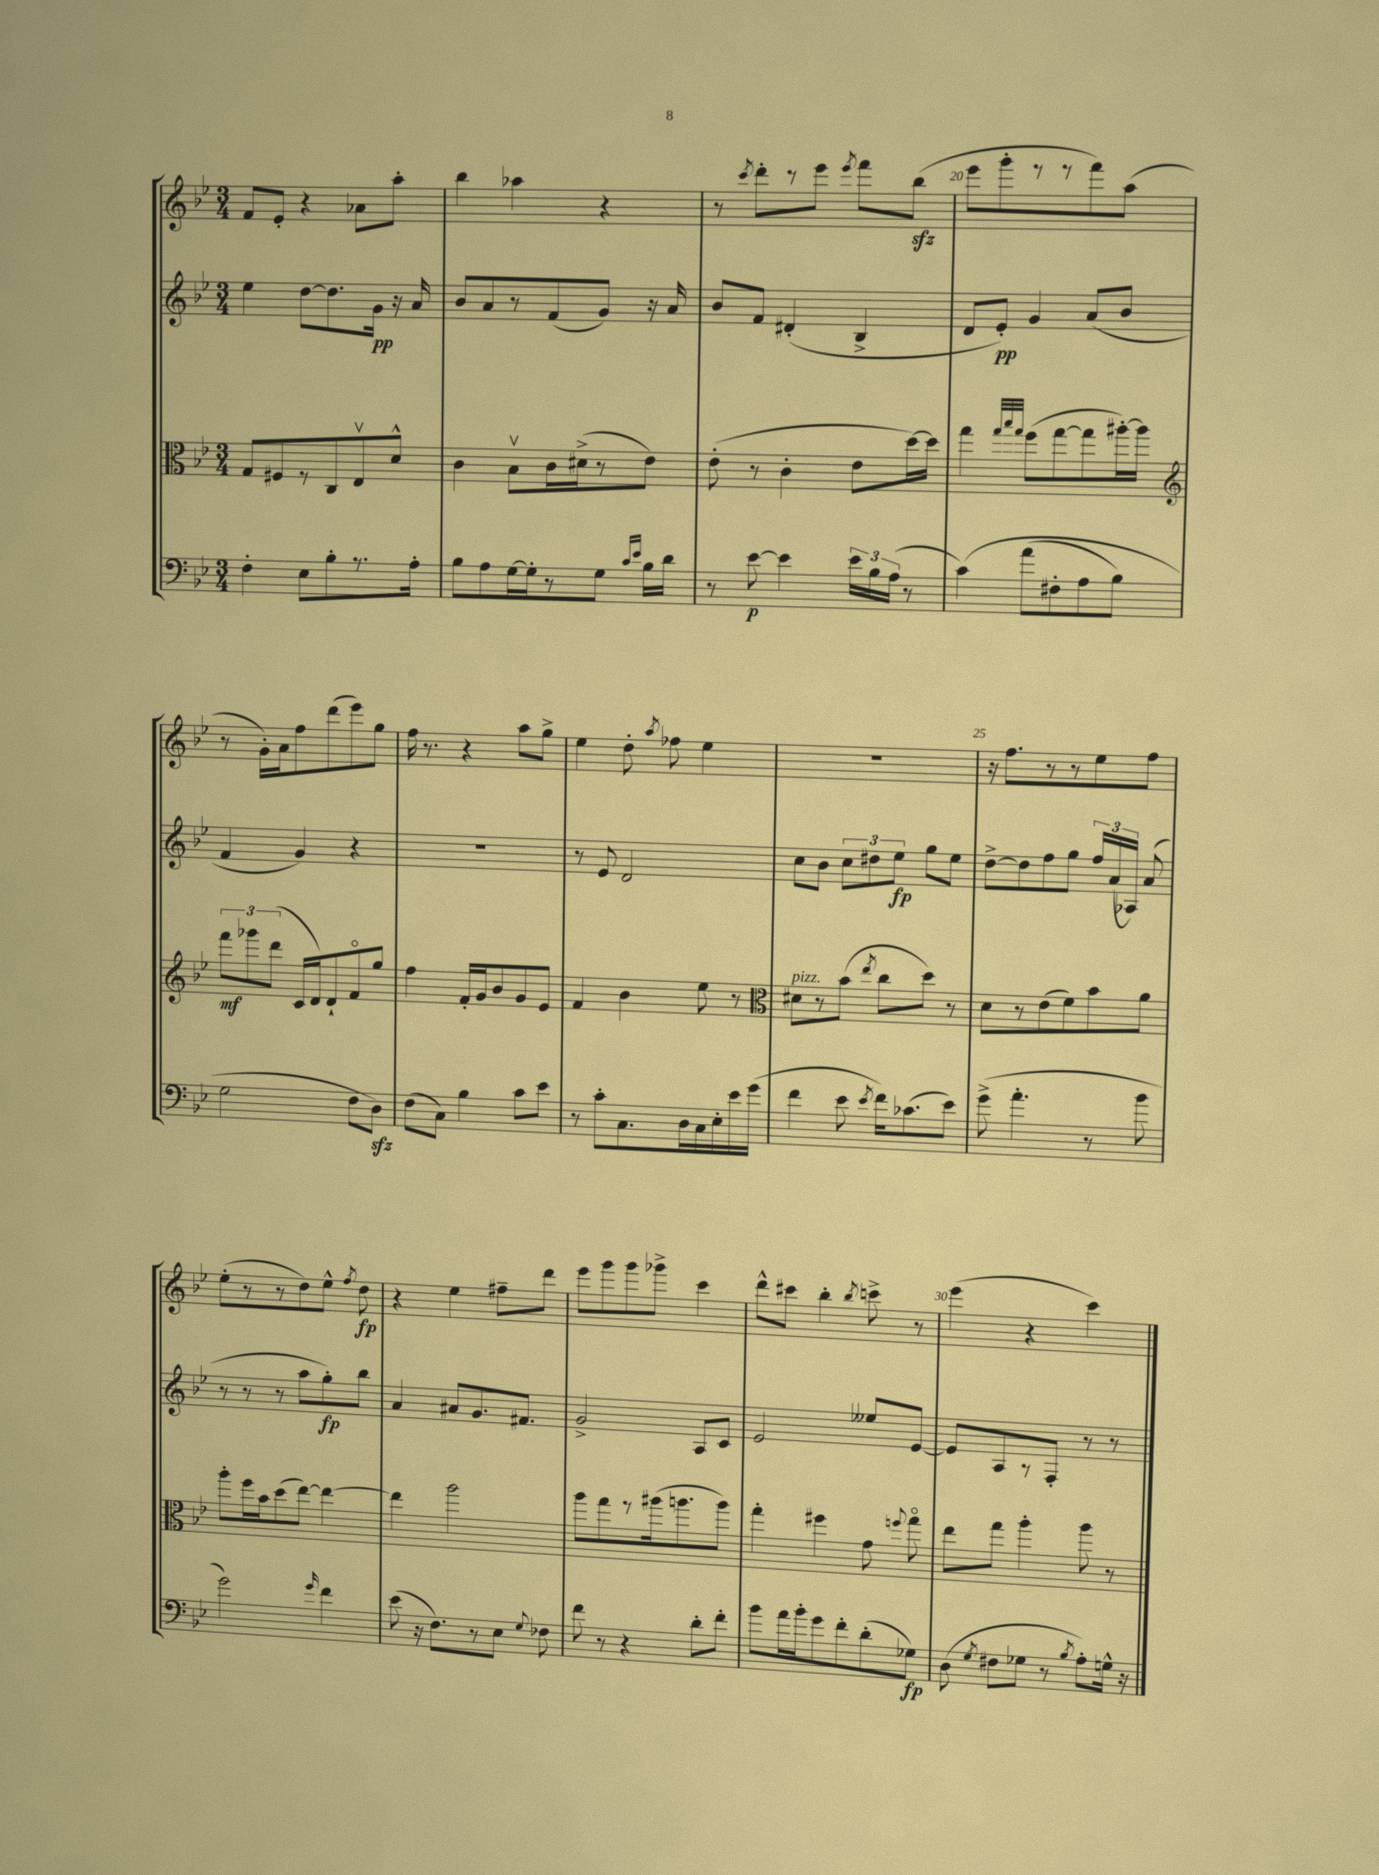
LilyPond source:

<<
\new StaffGroup <<
\new Staff = "s0" {
    \clef treble \key bes \major \numericTimeSignature \time 3/4
    \autoBeamOff f'8[ ees'8]-. r4 aes'8[ a''8]-. |
    bes''4 aes''4 r4 |
    r8 \acciaccatura { c'''8 } d'''8[-. r8 ees'''8] \acciaccatura { ees'''8 } f'''8[ bes''8]\sfz( |
    ees'''8[ g'''8-. r8 r8 f'''8) a''8]( |
    r8 g'16[-.) a'16 f''8 d'''8( ees'''8) g''8] |
    f''16 r8. r4 a''8[ g''8]-> |
    ees''4 d''8-. \acciaccatura { a''8 } fes''8 ees''4 |
    R2. |
    r16 f''8.[ r8 r8 ees''8 f''8] |
    ees''8[-.( r8 r8 d''8) ees''8]-^ \acciaccatura { f''8 } d''8\fp |
    r4 ees''4 fis''8[-- d'''8] |
    ees'''8[ g'''8 g'''8 ges'''8]-> c'''4 |
    d'''8[-^ cis'''8] bes''4-. \acciaccatura { bes''8 } c'''8-> r8 |
    ees'''4( r4 c'''4) \bar "|." |
}
\new Staff = "s1" {
    \clef treble \key bes \major \numericTimeSignature \time 3/4
    \autoBeamOff ees''4 d''8[~ d''8. g'16]\pp r16 a'16 |
    bes'8[ a'8 r8 f'8( g'8]) r16 a'16 |
    bes'8[ f'8] dis'4-.( bes4-> |
    d'8[ ees'8]-.\pp) g'4 a'8[( bes'8] |
    f'4 g'4) r4 |
    R2. |
    r8 ees'8 d'2 |
    c''8[ bes'8] \tuplet 3/2 { c''8[ dis''8 ees''8]\fp } g''8[ ees''8] |
    d''8[~-> d''8 f''8 g''8] \tuplet 3/2 { f''16[ a'16( aes16]) } a'8( |
    r8 r8 r8 a''8[ g''8-.\fp) bes''8] |
    a'4 ais'8[ g'8. fis'8.] |
    g'2-> a8[ c'8] |
    ees'2 eeses''8[ ees'8]~ |
    ees'8[ a8 r8 f8]-. r8 r8 \bar "|." |
}
\new Staff = "s2" {
    \clef alto \key bes \major \numericTimeSignature \time 3/4
    \autoBeamOff g8[ fis8 r8 c8 ees8\upbow d'8]-^ |
    c'4 bes8[\upbow c'16 dis'16->( r8 ees'8]) |
    ees'8-.( r8 c'4-. ees'8[ d''16~) d''16] |
    g''4 \grace { g''32[ bes''32 g''32] } f''8[( g''8~ g''8 ais''16~-.) ais''16] |
    \clef treble \tuplet 3/2 { f'''8[\mf ges'''8 d'''8]( } c'16[ d'16) d'8-! f'8\flageolet g''8] |
    f''4 f'16[-. g'16 bes'8 g'8 ees'8] |
    f'4 bes'4 ees''8 r8 |
    \clef alto dis'8[^\markup { \italic "pizz." } r8 bes'8]( \acciaccatura { ees''8 } c''8[ d''8]) r8 |
    d'8[ r8 ees'8( f'8) bes'8 a'8] |
    a''8[-. f''16 bes'16 d''8( ees''8]~) ees''4~ |
    ees''4 a''2 |
    a''8[ g''8 r8 ais''16( a''8. a''8]) |
    g''4-. fis''4 g'8 \appoggiatura { f''8 } g''8\flageolet |
    ees''8[ g''8] a''4-. a''8 r8 \bar "|." |
}
\new Staff = "s3" {
    \clef bass \key bes \major \numericTimeSignature \time 3/4
    \autoBeamOff f4-. ees8[ bes8-. r8. a16]-. |
    bes8[ a8 g16~ g16-. r8 g8] \grace { c'16[ ees'16] } bes16[ d'16] |
    r8 ees'8~\p ees'4 \tuplet 3/2 { ees'16[ bes16 a16]( } r8 |
    c'4)\( a'8[( fis8-. a8 bes8]) |
    g2 f8[ d8]\sfz\) |
    f8[( c8]) bes4 c'8[ ees'8] |
    r8 c'8[-. c8. d16 c16 ees16-. ees'16 g'16]( |
    f'4 ees'8 \acciaccatura { ees'8 } f'16[) ces'8.( ees'8]) |
    g'8->( a'4.-. r8 bes'8 |
    g'2) \grace { g'16 } f'4 |
    ees'8( r16 f8.[) r8 ees8] \appoggiatura { g8 } fes8 |
    f'8 r8 r4 d'8[-. f'8]-. |
    bes'8[ a'16 bes'16-. g'8 f'8-. d'8-.( ges8]\fp) |
    d8( \acciaccatura { g8 } fis8[ ges8] r8 \acciaccatura { bes8 } a8[-.) g16]-^ r16 \bar "|." |
}
>>
>>
\layout { \context { \Score currentBarNumber = #17 \override BarNumber.break-visibility = ##(#f #t #t) barNumberVisibility = #(every-nth-bar-number-visible 5) } }
